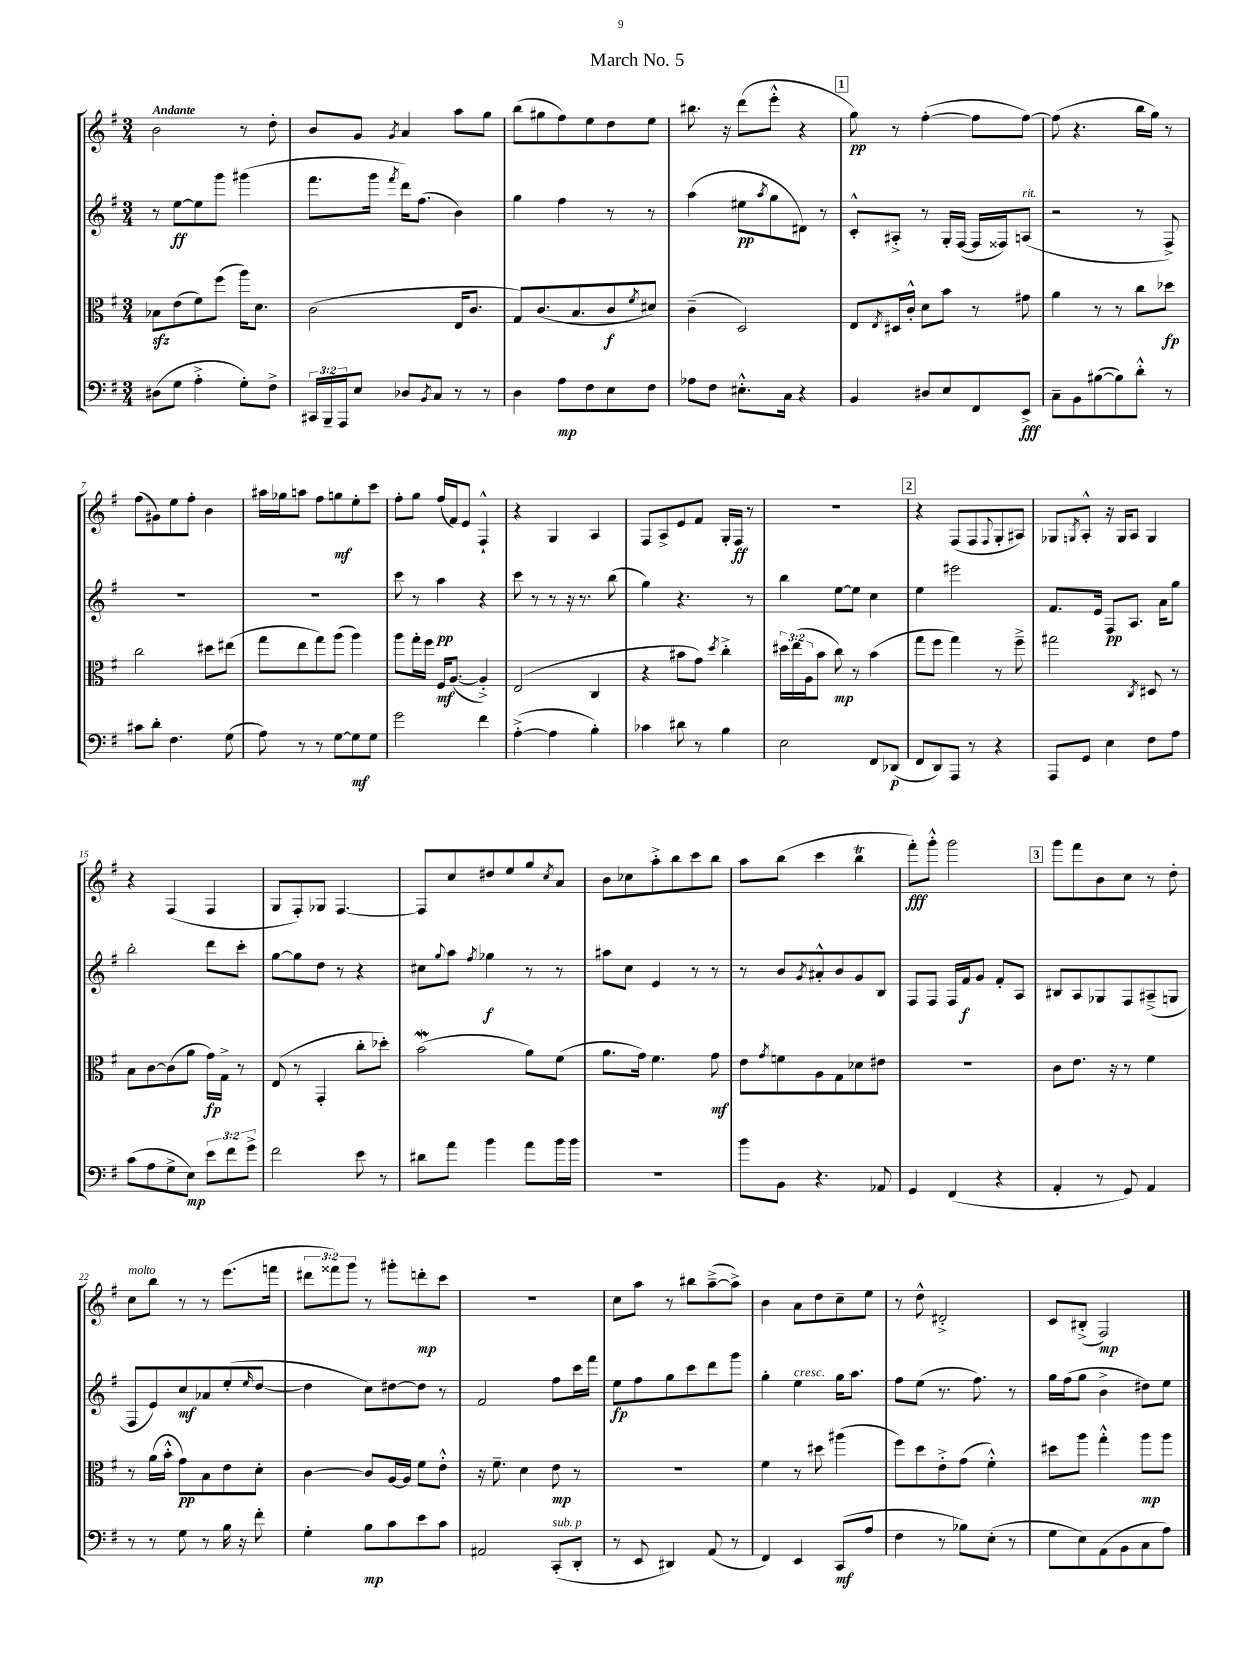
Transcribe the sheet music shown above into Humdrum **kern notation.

**kern	**dynam	**kern	**dynam	**kern	**dynam	**kern	**dynam
*part4	*part4	*part3	*part3	*part2	*part2	*part1	*part1
*staff4	*staff4	*staff3	*staff3	*staff2	*staff2	*staff1	*staff1
*clefF4	*	*clefC3	*	*clefG2	*	*clefG2	*
*k[f#]	*	*k[f#]	*	*k[f#]	*	*k[f#]	*
*M3/4	*	*M3/4	*	*M3/4	*	*M3/4	*
=1	=1	=1	=1	=1	=1	=1	=1
!	!	!	!	!	!	!LO:TX:a:B:t=Andante	!
(8D#X\L	.	8B-Xzz\L	.	8r	.	2b\	.
8G\J	.	(8e\	.	[8ee\L	ff	.	.
4A'^\	.	8f#\)	.	8ee\]	.	.	.
.	.	(8ff#\J	.	8ggg\J	.	.	.
8G'\L)	.	16aa\KL)	.	(4ggg#X\	.	8r	.
.	.	8.d\J	.	.	.	.	.
8F#^\J	.	.	.	.	.	8dd'\	.
=2	=2	=2	=2	=2	=2	=2	=2
24CC#X/LL	.	(2c\	.	8.fff#\L	.	8b/L	.
24BBB~/	.	.	.	.	.	.	.
24AAA/J	.	.	.	.	.	.	.
8E/J	.	.	.	.	.	8g/J	.
.	.	.	.	16ggg\Jk	.	.	.
.	.	.	.	8qfff#/	.	8qg/	.
8D-X/L	.	.	.	16ddd\KL)	.	4a/	.
.	.	.	.	(8.ff#\J	.	.	.
8qBB/	.	.	.	.	.	.	.
8C/J	.	.	.	.	.	.	.
8r	.	16E/KL	.	4b\)	.	8aa\L	.
.	.	8.c/J	.	.	.	.	.
8r	.	.	.	.	.	8gg\J	.
=3	=3	=3	=3	=3	=3	=3	=3
4D\	.	8G/L)	.	4gg\	.	(8bb\L	.
.	.	(8.c/	.	.	.	8gg#X\	.
8A\L	mp	.	.	4ff#\	.	8ff#\)	.
.	.	8.B/	.	.	.	.	.
8F#\	.	.	.	.	.	8ee\	.
8E\	.	8c/	f	8r	.	8dd\	.
.	.	8qf#/	.	.	.	.	.
8F#\J	.	8d#X/J)	.	8r	.	8ee\J	.
=4	=4	=4	=4	=4	=4	=4	=4
8A-X\L	.	(4c~\	.	(4aa\	.	8.bb#X\	.
8F#\J	.	.	.	.	.	.	.
.	.	.	.	.	.	16r	.
8.E#X'^^\L	.	2D/)	.	8ee#X\L	pp	(8ddd\L	.
.	.	.	.	8qaa/	.	.	.
.	.	.	.	8gg\	.	8eee'^^\J	.
16C\Jk	.	.	.	.	.	.	.
4r	.	.	.	8d#X\J)	.	4r	.
.	.	.	.	8r	.	.	.
!!LO:REH:place=s1:t=1
=5	=5	=5	=5	=5	=5	=5	=5
4BB/	.	8E/L	.	8c'^^/L	.	8gg\)	pp
.	.	8qE/	.	.	.	.	.
.	.	16D#X/L	.	8A#X'^/J	.	8r	.
.	.	16c'^^/JJ	.	.	.	.	.
8D#X/L	.	8d\L	.	8r	.	([4ff#'\	.
8E/	.	8b\J	.	16G'/LL	.	.	.
.	.	.	.	([16F#/JJ	.	.	.
8FF#/	.	8r	.	16F#/LL]	.	8ff#\L]	.
.	.	.	.	16F##X/J)	.	.	.
!	!	!	!	!LO:TX:a:i:t=rit.	!	!	!
8EE^/J	fff	8g#X\	.	(8An/J	.	[8ff#\J)	.
=6	=6	=6	=6	=6	=6	=6	=6
8C~\L	.	4a\	.	2r	.	(8ff#\]	.
8BB\	.	.	.	.	.	4.r	.
([8B#X\	.	8r	.	.	.	.	.
8B#\])	.	8r	.	.	.	.	.
8d'^^\J	.	8cc\L	.	8r	.	16bb\LL	.
.	.	.	.	.	.	16gg\JJ)	.
8r	.	8dd-X\J	fp	8F#^/)	.	8r	.
!!LO:LB:g=z
=7	=7	=7	=7	=7	=7	=7	=7
8c#X\L	.	2cc\	.	2.r	.	(8ff#\L	.
8d'\J	.	.	.	.	.	8g#X\)	.
4.F#\	.	.	.	.	.	8ee\	.
.	.	.	.	.	.	8ff#'\J	.
.	.	8dd#X\L	.	.	.	4b\	.
(8G\	.	(8ee#X\J	.	.	.	.	.
=8	=8	=8	=8	=8	=8	=8	=8
8A\)	.	8gg\L	.	2.r	.	16aa#X\LL	.
.	.	.	.	.	.	16gg-X\J	.
8r	.	8ee\	.	.	.	8aan\J	.
8r	.	8gg\)	.	.	.	8ff#\L	.
[8G\L	.	(8aa\J	.	.	.	8ggn\	mf
8G\]	mf	4aa\)	.	.	.	8ee'\	.
8G\J	.	.	.	.	.	8ccc\J	.
=9	=9	=9	=9	=9	=9	=9	=9
2g\	.	8aa\L	.	8ccc\	.	8ff#'\L	.
.	.	16gg'\L	.	8r	.	8gg\J	.
.	.	16ff#\JJ	.	.	.	.	.
.	.	16F#/KL	mf	4aa\	pp	(16ff#/LL	.
.	.	([8.A/J	.	.	.	16f#/J)	.
.	.	.	.	.	.	8e/J	.
4f#\	.	4A'^/])	.	4r	.	4F#`^^/	.
=10	=10	=10	=10	=10	=10	=10	=10
([4A'^\	.	(2E/	.	8ccc\	.	4r	.
.	.	.	.	8r	.	.	.
4A\]	.	.	.	8r	.	4G/	.
.	.	.	.	16r	.	.	.
.	.	.	.	8.r	.	.	.
4B'\)	.	4C/	.	.	.	4A/	.
.	.	.	.	(8bb\	.	.	.
=11	=11	=11	=11	=11	=11	=11	=11
4c-X\	.	4r	.	4gg\)	.	8F#/L	.
.	.	.	.	.	.	8A^/	.
8d#X\	.	8b#X\L	.	4.r	.	8e/	.
8r	.	8g\J)	.	.	.	8f#/J	.
.	.	8qdd/	.	.	.	.	.
4B\	.	4cc'^\	.	.	.	16G'/LL	.
.	.	.	.	.	.	16F#/JJ	ff
.	.	.	.	8r	.	8r	.
=12	=12	=12	=12	=12	=12	=12	=12
2E\	.	24dd#X\LL	.	4bb\	.	2.r	.
.	.	(24ee\	.	.	.	.	.
.	.	24A\J	.	.	.	.	.
.	.	8b\J	.	.	.	.	.
.	.	8cc\)	mp	[8ee\L	.	.	.
.	.	8r	.	8ee\J]	.	.	.
8FF#/L	.	(4b\	.	4cc\	.	.	.
(8DD-X/J	p	.	.	.	.	.	.
!!LO:REH:place=s1:t=2
=13	=13	=13	=13	=13	=13	=13	=13
8FF#/L	.	8gg\L	.	4ee\	.	4r	.
8DD/)	.	8ff#\J	.	.	.	.	.
8AAA/J	.	4gg\)	.	2eee#X\	.	(8F#/L	.
8r	.	.	.	.	.	8F#/	.
.	.	.	.	.	.	8qqF#/	.
4r	.	8r	.	.	.	8G'/	.
.	.	8ff#~^\	.	.	.	8A#X/J)	.
=14	=14	=14	=14	=14	=14	=14	=14
8AAA/L	.	2gg#X\	.	8.f#/L	.	8G-X/L	.
.	.	.	.	.	.	8qGn/	.
8GG/J	.	.	.	.	.	8A'^^/J	.
.	.	.	.	16e/Jk	.	.	.
4E\	.	.	.	8F#/L	pp	16r	.
.	.	.	.	.	.	16G/KL	.
.	.	.	.	8.A/J	.	8A/J	.
.	.	8qC/	.	.	.	.	.
8F#\L	.	8D#X/	.	.	.	4G/	.
.	.	.	.	16a\KL	.	.	.
8A\J	.	8r	.	8gg\J	.	.	.
!!LO:LB:g=z
=15	=15	=15	=15	=15	=15	=15	=15
(8c\L	.	8B\L	.	2bb'\	.	4r	.
8A\	.	[8c\	.	.	.	.	.
8G^\	.	(8c\]	.	.	.	(4F#/	.
8E\J)	mp	8a\J	.	.	.	.	.
12e\L	.	16g\LL)	fp	8ddd\L	.	4F#/	.
.	.	16G^\JJ	.	.	.	.	.
12f#\	.	.	.	.	.	.	.
.	.	8r	.	8ccc'\J	.	.	.
12g^\J	.	.	.	.	.	.	.
=16	=16	=16	=16	=16	=16	=16	=16
2f#\	.	(8E/	.	[8gg\L	.	8G/L	.
.	.	8r	.	8gg\]	.	8F#'/)	.
.	.	4GG'/	.	8dd\J	.	8G-X/J	.
.	.	.	.	8r	.	[4.F#/	.
8e\	.	8cc'\L	.	4r	.	.	.
8r	.	8dd-X'\J)	.	.	.	.	.
=17	=17	=17	=17	=17	=17	=17	=17
8d#X\L	.	(2bW\	.	8cc#X\L	.	8F#/L]	.
.	.	.	.	8qqgg/	.	.	.
8a\J	.	.	.	8aa\J	.	8cc/	.
.	.	.	.	8qff#/	.	.	.
4b\	.	.	.	4gg-X\	f	8dd#X/	.
.	.	.	.	.	.	8ee/	.
8a\L	.	8a\L)	.	8r	.	8gg/	.
.	.	.	.	.	.	8qcc/	.
16b\L	.	(8f#\J	.	8r	.	8a/J	.
16b\JJ	.	.	.	.	.	.	.
=18	=18	=18	=18	=18	=18	=18	=18
2.r	.	8.a\L	.	8aa#X\L	.	8b\L	.
.	.	.	.	8cc\J	.	8cc-X\	.
.	.	16g\Jk)	.	.	.	.	.
.	.	4.f#\	.	4e/	.	8aa'^\	.
.	.	.	.	.	.	8bb\	.
.	.	.	.	8r	.	8ccc\	.
.	.	8g\	mf	8r	.	8bb\J	.
=19	=19	=19	=19	=19	=19	=19	=19
8b\L	.	8e\L	.	8r	.	8aa\L	.
.	.	8qg/	.	.	.	.	.
8BB\J	.	8fn\	.	8b/L	.	(8bb\J	.
.	.	.	.	8qg/	.	.	.
4.r	.	8A\	.	8a#X'^^/	.	4ccc\	.
.	.	8G\	.	8b/	.	.	.
.	.	8d-X\	.	8g/	.	4bbt\	.
8AA-X/	.	8e#X\J	.	8B/J	.	.	.
=20	=20	=20	=20	=20	=20	=20	=20
4GG/	.	2.r	.	8F#/L	.	8fff#'\L)	fff
.	.	.	.	8F#/J	.	8ggg'^^\J	.
(4FF#/	.	.	.	16F#/LL	.	2ggg\	.
.	.	.	.	16f#/J	f	.	.
.	.	.	.	8g/J	.	.	.
4r	.	.	.	8f#'/L	.	.	.
.	.	.	.	8A/J	.	.	.
!!LO:REH:place=s1:t=3
=21	=21	=21	=21	=21	=21	=21	=21
4AA'/	.	8c\L	.	8B#X/L	.	8ggg\L	.
.	.	8.e\J	.	8A/	.	8fff#\	.
8r	.	.	.	8G-X/	.	8b\	.
.	.	16r	.	.	.	.	.
8GG/)	.	8r	.	8F#/	.	8cc\J	.
4AA/	.	4f#\	.	(8A#X~^/	.	8r	.
.	.	.	.	8Gn/J	.	8dd'\	.
!!LO:LB:g=z
=22	=22	=22	=22	=22	=22	=22	=22
!	!	!	!	!	!	!LO:TX:a:i:t=molto	!
8r	.	8r	.	8F#/L	.	8cc\L	.
8r	.	(16a\LL	.	8e/)	.	8bb\J	.
.	.	16b'^^\JJ	.	.	.	.	.
8G\	.	8g\L)	pp	8cc/	mf	8r	.
8r	.	8B\	.	8a-X/	.	8r	.
16B\	.	8e\	.	(8ee'/	.	(8.eee\L	.
16r	.	.	.	.	.	.	.
.	.	.	.	16qqee/	.	.	.
8f#'\	.	8d'\J	.	[8dd/J	.	.	.
.	.	.	.	.	.	16fffn\Jk	.
=23	=23	=23	=23	=23	=23	=23	=23
4G'\	.	[4c\	.	4dd\]	.	12ddd#X\L	.
.	.	.	.	.	.	12fff##X\)	.
.	.	.	.	.	.	12ggg\J	.
8B\L	mp	8c/L]	.	8cc\L)	.	8r	.
8c\	.	[16A/L	.	[8dd#X\	.	8ggg#X'\L	.
.	.	16A/JJ]	.	.	.	.	.
8e\	.	8f#\L	.	8dd#\J]	.	8dddn'\	mp
8c\J	.	8e'^^\J	.	8r	.	8ccc\J	.
=24	=24	=24	=24	=24	=24	=24	=24
2AA#X/	.	16r	.	2f#/	.	2.r	.
.	.	8.f#~\	.	.	.	.	.
.	.	4d\	.	.	.	.	.
!LO:TX:a:i:t=sub. p	!	!	!	!	!	!	!
(8CC'/L	.	8e\	mp	8ff#\L	.	.	.
8DD'/J	.	8r	.	16ccc\L	.	.	.
.	.	.	.	16fff#\JJ	.	.	.
=25	=25	=25	=25	=25	=25	=25	=25
8r	.	2.r	.	8ee\L	fp	8cc\L	.
8EE/	.	.	.	8ff#\	.	8aa\J	.
4DD#X/)	.	.	.	8gg\	.	8r	.
.	.	.	.	8ccc\	.	8bb#X\L	.
(8AA/	.	.	.	8ddd\	.	([8aa~^\	.
8r	.	.	.	8ggg\J	.	8aa^\J])	.
=26	=26	=26	=26	=26	=26	=26	=26
4FF#/)	.	4f#\	.	4gg'\	.	4b\	.
!	!	!	!	!LO:TX:a:i:t=cresc.	!	!	!
4EE/	.	8r	.	4ee\	.	8a\L	.
.	.	8dd#X\	.	.	.	8dd\	.
(8CC/L	mf	(4aa#X\	.	16gg\KL	.	8cc~\	.
.	.	.	.	8.aa\J	.	.	.
8A/J	.	.	.	.	.	8ee\J	.
=27	=27	=27	=27	=27	=27	=27	=27
4F#\	.	8ff#\L)	.	8ff#\L	.	8r	.
.	.	8dd\	.	(8ee\J	.	8dd^^\	.
8r	.	8e'^\	.	8.r	.	2d#X'^/	.
8B-X\L)	.	(8g\J	.	.	.	.	.
.	.	.	.	8.ff#\)	.	.	.
(8E'\J	.	4f#'^^\)	.	.	.	.	.
8r	.	.	.	8r	.	.	.
=28	=28	=28	=28	=28	=28	=28	=28
8G\L	.	8dd#X\L	.	16gg\LL	.	8c/L	.
.	.	.	.	(16ff#\J	.	.	.
8E\)	.	8aa\J	.	8gg\J	.	(8B#X'^/J	.
(8AA\	.	4gg'^^\	.	4b^\	.	2F#/)	mp
8BB\	.	.	.	.	.	.	.
8C\	.	8aa\L	mp	8dd#X\L)	.	.	.
8A\J)	.	8aa\J	.	8ee\J	.	.	.
==	==	==	==	==	==	==	==
*-	*-	*-	*-	*-	*-	*-	*-
